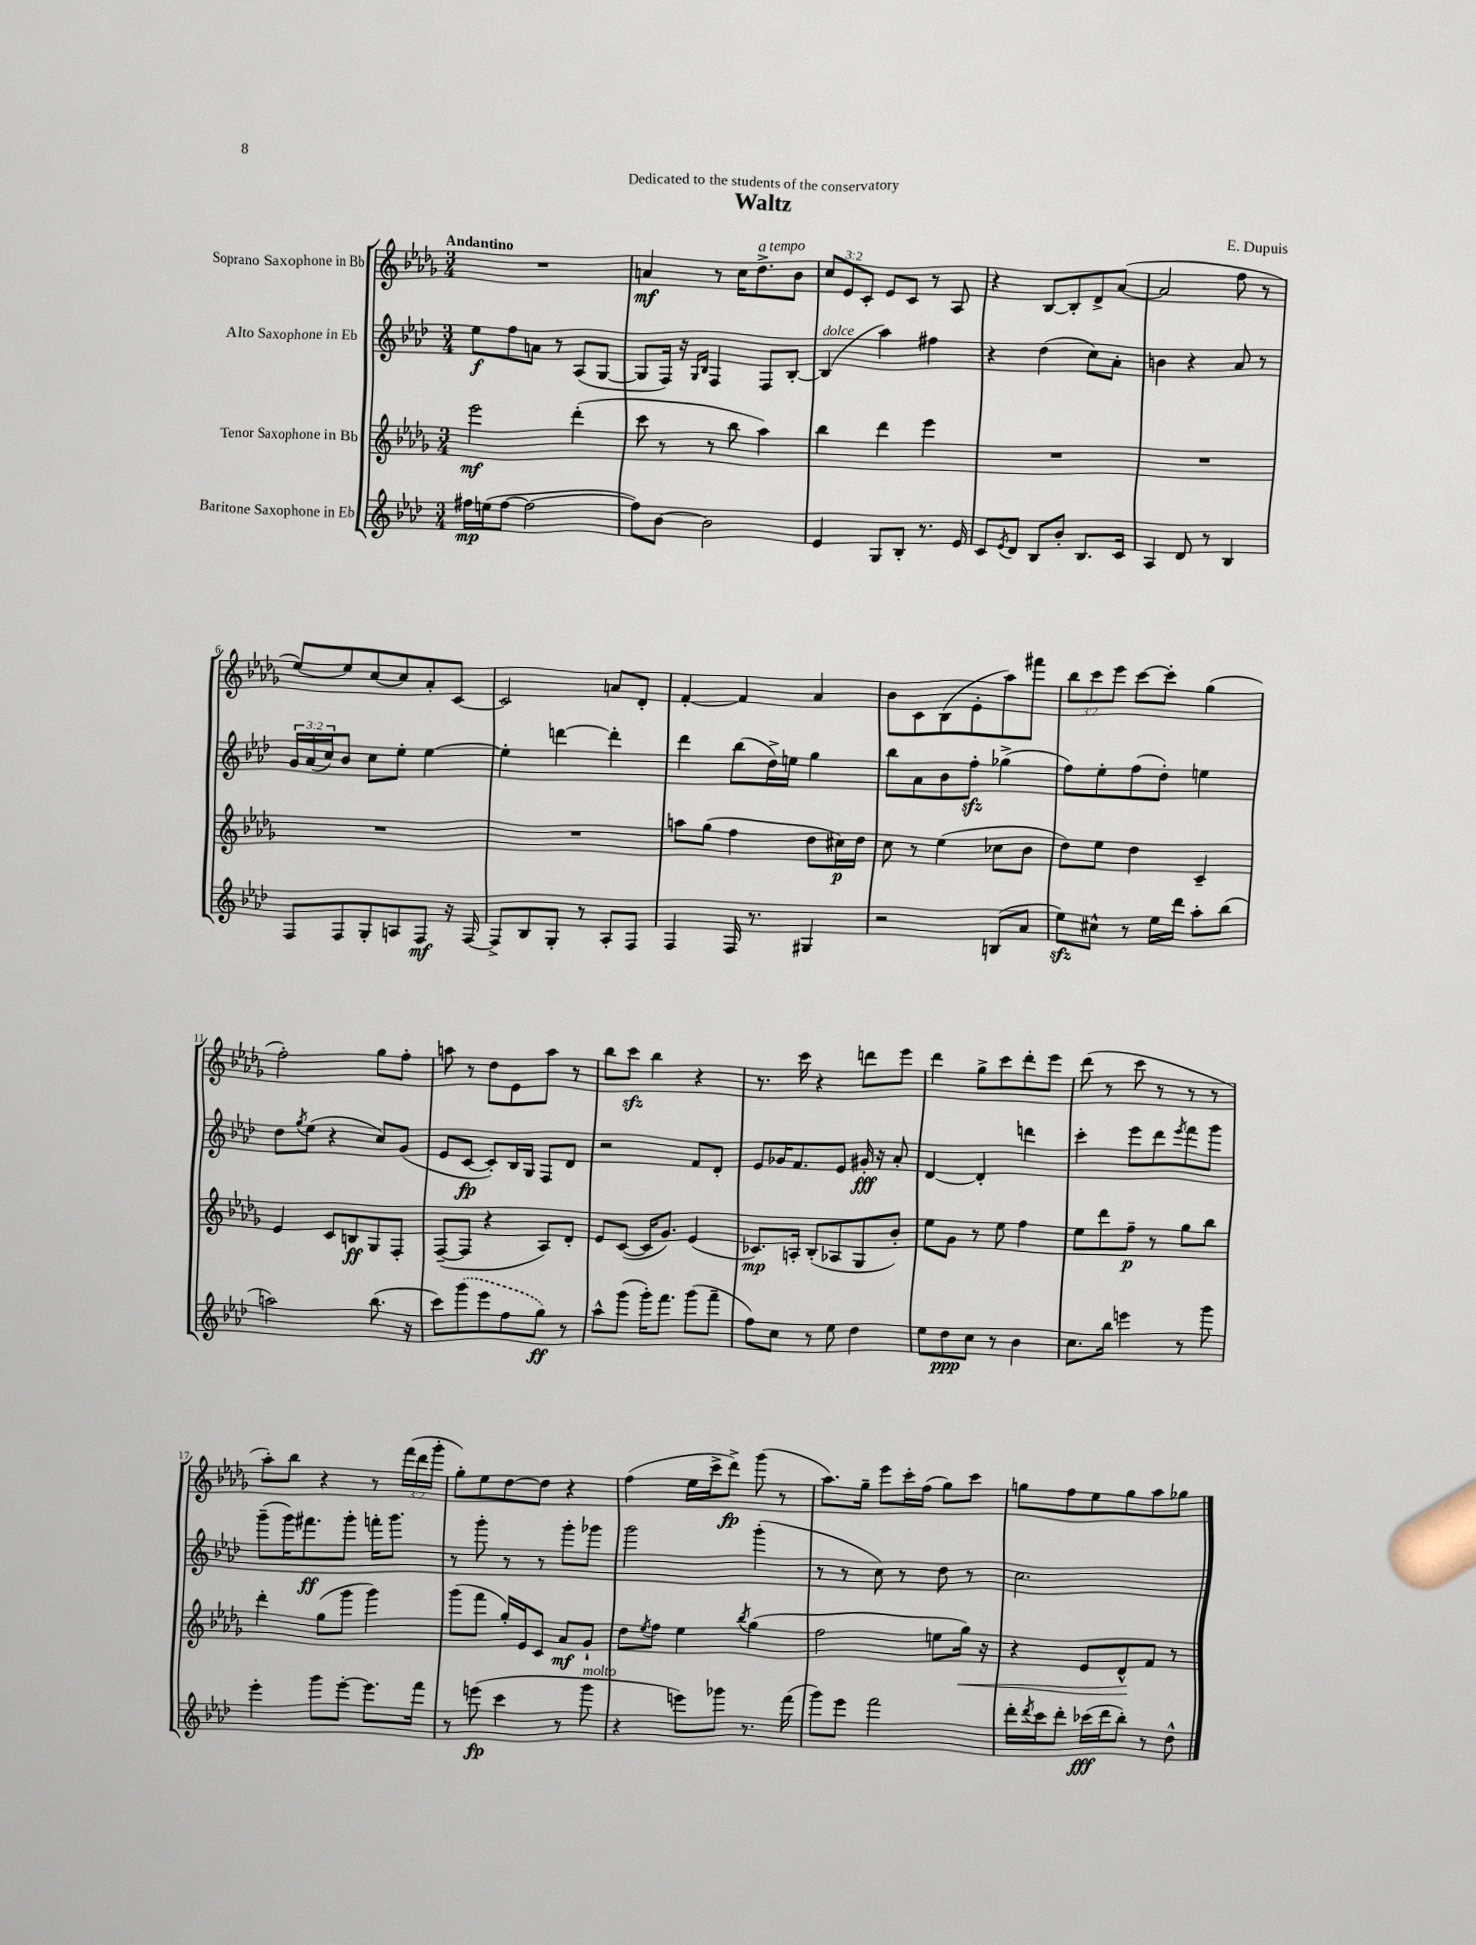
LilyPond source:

\header { title = "Waltz" composer = "E. Dupuis" dedication = "Dedicated to the students of the conservatory" }
<<
\new StaffGroup <<
\new Staff = "s0" \with { instrumentName = "Soprano Saxophone in Bb" } {
    \clef treble \key des \major \numericTimeSignature \time 3/4 \override Staff.TupletNumber.text = #tuplet-number::calc-fraction-text \tempo "Andantino"
    R2. |
    a'4\mf r8 c''16 des''8.->^\markup { \italic "a tempo" } bes'8 |
    \tuplet 3/2 { c''8 ees'8 c'8-. } ees'8 c'8 r8 aes8 |
    r4 bes8~ bes8-. des'8-> aes'8~( |
    aes'2 f''8 r8 |
    ees''8~) ees''8 c''8~ c''8 aes'8-. c'8~ |
    c'2 a'8 des'8-. |
    f'4~-. f'4 aes'4 |
    bes'8 c'8 bes8( ees'8-. aes''8) fis'''8 |
    \tuplet 3/2 { bes''8 c'''8 ees'''8 } c'''8~ c'''8-. ges''4( |
    f''2-.) ges''8 f''8-. |
    a''8 r8 des''8 ees'8 a''8 r8 |
    bes''8 c'''8\sfz bes''4 r4 |
    r8. c'''16 r4 d'''8 ees'''8 |
    des'''4 ges''8-> c'''8 des'''8-. ees'''8 |
    des'''8( r8 c'''8 r8 r8 r8 |
    aes''8-.) bes''8 r4 r8 \tuplet 3/2 { f'''16( des'''16 ges'''16-. } |
    ges''8-.) ees''8 des''8~ des''8 r4 |
    f''4( ees''16 c'''16-> des'''8->\fp) ges'''8( r8 |
    aes''8.) ges''16-- ees'''8 c'''16-. f''16( ges''8) c'''8 |
    g''8 f''8 ees''8 g''8 aes''8 ges''8 \bar "|." |
}
\new Staff = "s1" \with { instrumentName = "Alto Saxophone in Eb" } {
    \clef treble \key aes \major \numericTimeSignature \time 3/4 \override Staff.TupletNumber.text = #tuplet-number::calc-fraction-text
    ees''8\f f''8 a'8 r8 aes8( g8~ |
    g8 f16) r16 \grace { g16 bes16 } f4 f8 bes8~-. |
    bes4^\markup { \italic "dolce" }( aes''4) fis''4 |
    r4 des''4( c''8) aes'8-. |
    b'4 r4 aes'8 r8 |
    \tuplet 3/2 { g'16 aes'16( c''16) } bes'8 c''8 ees''8-. ees''4~ |
    ees''4-. d'''4~ d'''4-. |
    des'''4 bes''8( des''16->) e''16 g''4 |
    bes''8 aes'8 bes'8 f''8-.\sfz ges''4->( |
    f''8) ees''8-. f''8( des''8-.) e''4 |
    des''8 \acciaccatura { g''8 } ees''8( r4 c''8) g'8( |
    ees'8 c'8~\fp c'8-.) bes16 g16 f8 des'8 |
    r2 f'8 des'8-. |
    ees'8 ges'16 f'8. ees'8 gis'16-.\fff r16 aes'8-. |
    des'4~ des'4-. d'''4 |
    c'''4-. ees'''8 des'''8 \acciaccatura { ees'''8 } f'''8 g'''8 |
    g'''8--( g'''16) fis'''8.\ff g'''8-. f'''16-. g'''8. |
    r8 g'''8-. r8 r8 g'''8-. ges'''8 |
    g'''2 g'''4-.( |
    r8 r8 c''8) r8 des''8 r8 |
    c''2. \bar "|." |
}
\new Staff = "s2" \with { instrumentName = "Tenor Saxophone in Bb" } {
    \clef treble \key des \major \numericTimeSignature \time 3/4
    ees'''2\mf des'''4-.( |
    c'''8 r8 r8 bes''8 aes''4) |
    bes''4 des'''4 ees'''4 |
    R2. |
    R2. |
    R2. |
    R2. |
    a''8 ges''8( f''4 des''8 cis''16\p) des''16 |
    c''8 r8 ees''4( ces''8 bes'8 |
    des''8) ees''8 des''4 c'4-- |
    ees'4 c'8 b8\ff ges8 f8-. |
    f8~--( f8 r4 aes8) des'8-. |
    ees'8 c'8~( c'16 ges'8.) ees'4( |
    ces'8.\mp) a16-. bes8-.( aes8 ges8 bes'8-.) |
    ees''8 ges'8 r8 ees''8 f''4 |
    ees''8 des'''8 f''8--\p r8 ges''8 bes''8 |
    des'''4-. ges''8( ges'''8 ges'''4) |
    ges'''8( f'''8 ges''16-.) ees'16 c'8 aes'8\mf ges'8-! |
    des''8 \acciaccatura { ees''8 } f''8 ees''4 \acciaccatura { bes''8 } ges''4( |
    f''2 e''8 ges''16\<) r16 |
    r4 ees'8 des'8-^\! f'8 r8 \bar "|." |
}
\new Staff = "s3" \with { instrumentName = "Baritone Saxophone in Eb" } {
    \clef treble \key aes \major \numericTimeSignature \time 3/4
    fis''16\mp e''16( fis''8~ fis''2~ |
    fis''8) bes'8~ bes'2 |
    ees'4 g8 bes8-. r8. ees'16 |
    c'8 \acciaccatura { ees'8 } des'8 bes8 bes'8-. bes8. c'16 |
    aes4 des'8 r8 bes4 |
    f8 f8 g8-. a8 f8\mf r16 f16~ |
    f8-> bes8 g8-. r8 aes8-. f8 |
    f4 f16 r8. gis4 |
    r2 b8( aes'8 |
    ees''8\sfz) cis''8-^ r8 ees''16 des'''16 aes''8-. bes''8( |
    a''2) bes''8.( r16 |
    c'''8) \once \slurDashed g'''8( ees'''8 f''8 g''8\ff) r8 |
    aes''8-^ g'''8( g'''16-.) f'''8. g'''8( f'''8-- |
    f''8) c''8 r8 ees''8 des''4 |
    ees''8 des''8\ppp c''8 r8 bes'4 |
    c''8. bes''16 e'''4 r8 g'''8 |
    ees'''4-. g'''8 ees'''8~-. ees'''8. f'''16 |
    r8 e'''8\fp( c'''4 r8 g'''8^\markup { \italic "molto" } |
    r4 e'''8) ges'''8 r8. f'''16( |
    g'''8) ees'''8 f'''2 |
    des'''16-. \acciaccatura { des'''8 } c'''16 des'''8-. ces'''16\fff( des'''16 bes''8-.) r8 des''8-^ \bar "|." |
}
>>
>>
